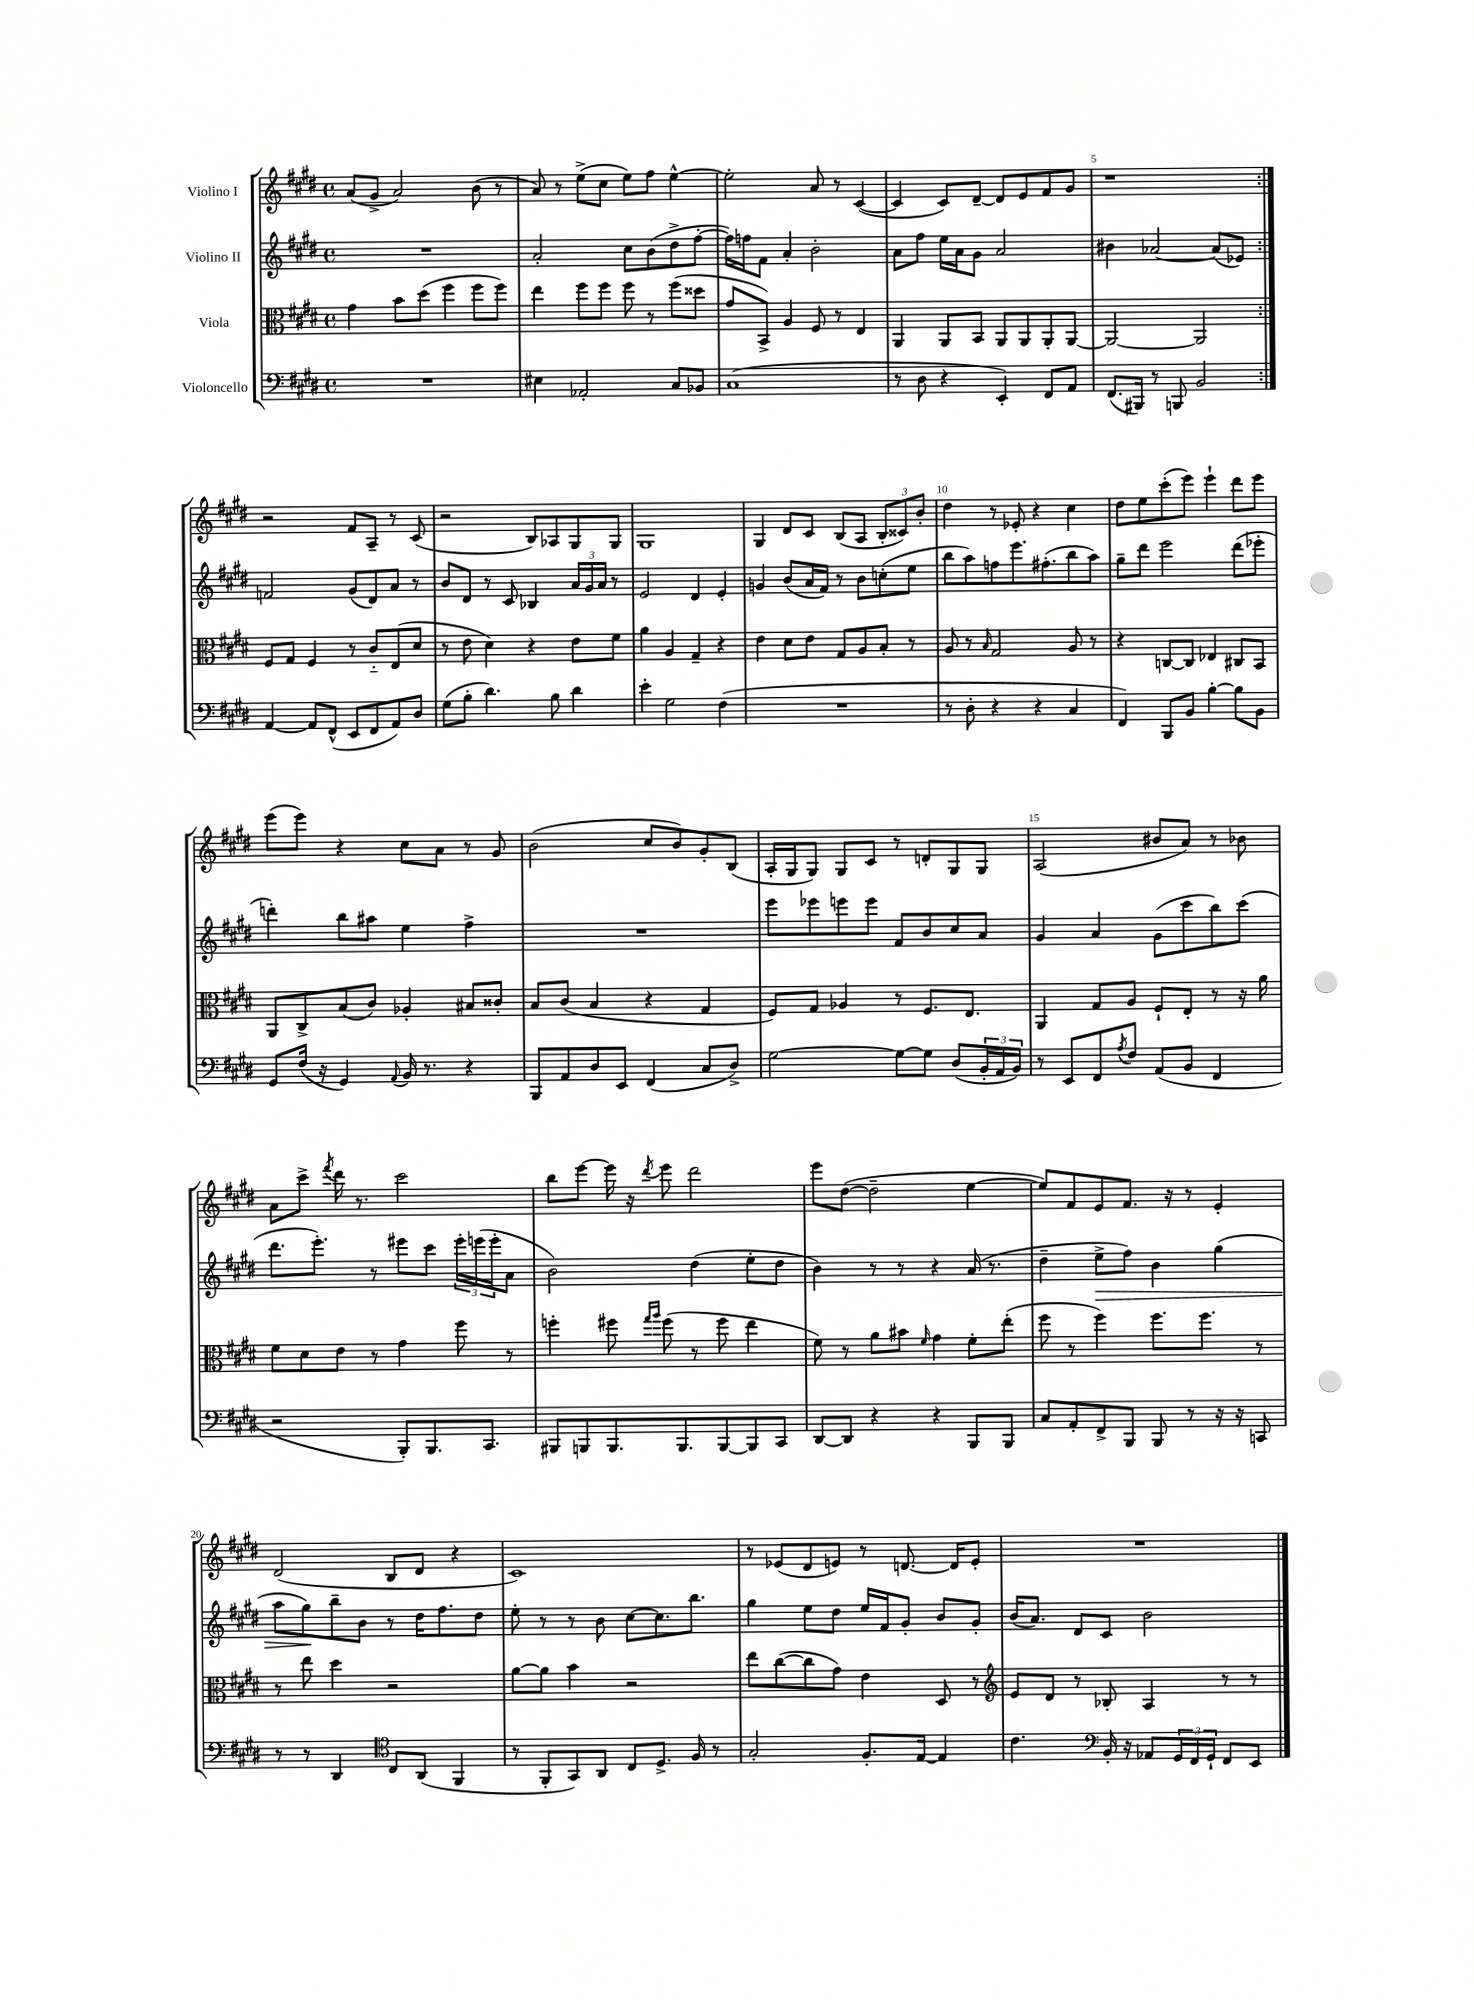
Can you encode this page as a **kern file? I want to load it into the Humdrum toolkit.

**kern	**kern	**kern	**dynam	**kern
*part4	*part3	*part2	*part2	*part1
*staff4	*staff3	*staff2	*staff2	*staff1
*I"Violoncello	*I"Viola	*I"Violino II	*	*I"Violino I
*clefF4	*clefC3	*clefG2	*	*clefG2
*k[f#c#g#d#]	*k[f#c#g#d#]	*k[f#c#g#d#]	*	*k[f#c#g#d#]
*M4/4	*M4/4	*M4/4	*	*M4/4
*met(c)	*met(c)	*met(c)	*	*met(c)
=1	=1	=1	=1	=1
1r	4g#\	1r	.	(8a/L
.	.	.	.	8g#^/J
.	8b\L	.	.	2a/)
.	(8dd#\J	.	.	.
.	4ff#\	.	.	.
.	8ff#\L	.	.	(8b\
.	8ff#\J)	.	.	8r
=2	=2	=2	=2	=2
4E#X\	4ee\	2a'/	.	8a/)
.	.	.	.	8r
2AA-X'/	8ff#\L	.	.	(8ee^\L
.	8ff#\J	.	.	8cc#\J
.	8ff#\	8cc#\L	.	8ee\L)
.	8r	(8b\	.	8ff#\J
8C#/L	(8ff#\L	8dd#^\	.	[4ee^^\
8BB-X/J	8dd##X\J	[8ff#'\J	.	.
=3	=3	=3	=3	=3
(1C#	8g#/L	16ff#\LL])	.	2ee'\]
.	.	16ffn\J	.	.
.	8BB^/J)	8f#\J	.	.
.	4A/	4a'/	.	.
.	8F#/	2b'\	.	8a/
.	8r	.	.	8r
.	4E/	.	.	([4c#/
=4	=4	=4	=4	=4
8r	4AA/	8a\L	.	4c#/]
8D#\	.	8ff#\J	.	.
4r	8AA/L	16ee\LL	.	8c#/L)
.	.	16a\J	.	.
.	8BB/J	8g#\J	.	[8d#~/J
4EE'/)	8AA/L	2a/	.	8d#/L]
.	8AA/	.	.	8e/
8FF#/L	8AA'/	.	.	8f#/
8AA/J	[8AA/J	.	.	8g#/J
=5	=5	=5	=5	=5
(8.FF#/L	2AA/_	4b#X\	.	1r
16BBB#X/Jk)	.	.	.	.
8r	.	[2a-X/	.	.
8BBBn/	.	.	.	.
2BB/	2AA/]	.	.	.
.	.	(8a-/L]	.	.
.	.	8e-X/J)	.	.
!!LO:LB:g=z
=6:|!	=6:|!	=6:|!	=6:|!	=6:|!
[4AA/	8F#/L	2fn/	.	2r
.	8G#/J	.	.	.
8AA/L]	4F#/	.	.	.
(8FF#^^/J	.	.	.	.
8EE/L	8r	(8g#/L	.	8f#/L
8FF#/	8c#/L	8d#/)	.	8A~/J
8AA/)	(8E/	8a/J	.	8r
8D#/J	8d#/J	8r	.	(8c#/
=7	=7	=7	=7	=7
(8G#\L	8r	8b/L	.	2r
8B'\J	8e\	8d#/J	.	.
4.d#\)	4d#\)	8r	.	.
.	.	8c#/	.	.
.	4r	4B-X/	.	8B/L)
8B\	.	.	.	8A-X/
4d#\	8e\L	24a/LL	.	8G#/
.	.	24g#/	.	.
.	.	24a/JJ	.	.
.	8f#\J	8r	.	8G#/J
=8	=8	=8	=8	=8
4e'\	4a\	2e/	.	1G#
2G#\	4A/	.	.	.
.	4G#~/	4d#/	.	.
(4F#\	4r	4e'/	.	.
=9	=9	=9	=9	=9
1r	4e\	4gn/	.	4G#/
.	8d#\L	(8b/L	.	8d#/L
.	8e\J	16a/L	.	8c#/J
.	.	16f#/JJ)	.	.
.	8G#/L	8r	.	(8B/L
.	8A/	8b\L	.	8A/J
.	8B'/J	(8ccn'\	.	12B'/L
.	.	.	.	12c##X/)
.	8r	8ee\J	.	.
.	.	.	.	12b'/J
=10	=10	=10	=10	=10
8r	8A/	8bb\L	.	4dd#\
8D#'\	8r	8aa\)	.	.
.	16qqB/	.	.	.
4r	2G#/	8ffn\	.	8r
.	.	8.eee\	.	8e-X'/
4r	.	.	.	4r
.	.	(8.ff#X'\	.	.
4C#/	8A/	8bb\	.	4cc#\
.	8r	8aa\J)	.	.
=11	=11	=11	=11	=11
4FF#/)	4r	8gg#~\L	.	8dd#\L
.	.	8ddd#\J	.	8ee\
8BBB/L	[8Cn/L	2eee\	.	(8ccc#'\
8BB/J	8C/J]	.	.	8eee\J)
[4B'\	4E-X/	.	.	4eee`\
8B\L]	8C#X/L	(8ddd#\L	.	8ddd#\L
8BB\J	8BB/J	8eee-X'\J	.	8eee\J
!!LO:LB:g=z
=12	=12	=12	=12	=12
8GG#/L	8AA/L	4dddn'\)	.	(8eee\L
(16F#/Jk	8C#^/	.	.	8eee\J)
16r	.	.	.	.
4GG#/)	(8B/	8bb\L	.	4r
.	8c#/J)	8aa#X\J	.	.
8qqAA/	.	.	.	.
16BB/	4A-X'/	4ee\	.	8cc#\L
8.r	.	.	.	.
.	.	.	.	8a\J
4r	8B#X/L	4ff#^\	.	8r
.	8c##X'/J	.	.	8g#/
=13	=13	=13	=13	=13
8BBB/L	8B/L	1r	.	(2b\
8AA/	(8c#/J	.	.	.
8D#/	4B/	.	.	.
8EE/J	.	.	.	.
(4FF#/	4r	.	.	8cc#/L
.	.	.	.	8b/)
8C#/L	4G#/	.	.	8g#'/
8D#^/J)	.	.	.	(8B/J
=14	=14	=14	=14	=14
[2G#\	8F#/L)	8eee\L	.	16A'/LL
.	.	.	.	16G#/J
.	8G#/J	8eee-X\	.	8G#/J)
.	4A-X/	8eeen\	.	8G#/L
.	.	8eee\J	.	8c#/J
8G#\L_	8r	8f#/L	.	8r
8G#\J]	8.F#/L	8b/	.	8dn'/L
(8D#/L	.	8cc#/	.	8G#/
.	8.E/J	.	.	.
24BB'/L	.	8a/J	.	8G#/J
24AA/	.	.	.	.
24BB/JJ)	.	.	.	.
=15	=15	=15	=15	=15
8r	4AA/	4g#/	.	(2A/
8EE/L	.	.	.	.
8FF#/	8G#/L	4a/	.	.
8qA/	.	.	.	.
8F#/J	8A/J	.	.	.
(8AA/L	8F#`/L	(8g#\L	.	8b#X/L
8BB/J	8E'/J	8ccc#\	.	8a/J)
4FF#/	8r	8bb\)	.	8r
.	16r	(8ccc#\J	.	8b-X\
.	16a\	.	.	.
!!LO:LB:g=z
=16	=16	=16	=16	=16
2r	8f#\L	8.ddd#\L	.	8a\L
.	8d#\	.	.	8ccc#^\J
.	.	8.eee'\J)	.	.
.	.	.	.	8qfff#/
.	8e\J	.	.	16ddd#\
.	.	.	.	8.r
.	8r	8r	.	.
8BBB'/L)	4g#\	8eee#X\L	.	2ccc#\
8.BBB/	.	8ccc#\J	.	.
.	8ff#\	24eee#'\LL	.	.
.	.	(24eeen\	.	.
8.CC#/J	.	.	.	.
.	.	24eee'\J	.	.
.	8r	8a\J	.	.
=17	=17	=17	=17	=17
8BBB#X/L	4ffn'\	2b\)	.	8bb\L
8BBBn/	.	.	.	[8eee\J
8.BBB/	8ff#X\	.	.	16eee\]
.	.	.	.	16r
.	16qqgg#/LL	.	.	.
.	16qqaa/JJ	.	.	8qddd#/
.	(8ff#\	.	.	8eee\
8.BBB/	.	.	.	.
.	8r	(4dd#\	.	2ddd#\
[8BBB/	8ff#\	.	.	.
8BBB/]	4ee\	8ee'\L	.	.
8CC#/J	.	8dd#\J	.	.
=18	=18	=18	=18	=18
[8DD#/L	8f#\)	4b\)	.	8eee\L
8DD#/J]	8r	.	.	([8dd#\J
4r	8a\L	8r	.	2dd#~\]
.	8b#X\J	8r	.	.
.	16qqf#/	.	.	.
4r	4g#\	4r	.	.
8BBB/L	8f#'\L	(16a/	.	[4ee\
.	.	8.r	.	.
8BBB/J	(8ee'\J	.	.	.
=19	=19	=19	=19	=19
8C#/L	8ff#\	4dd#~\	.	8ee/L])
8AA'/	8r	.	.	8f#/
!	!	!	!LO:HP:b	!
8FF#^/	4ff#\)	8ee^\L	>	8e/
8BBB/J	.	8ff#\J)	.	8.f#/J
8BBB/	8.ff#\L	4b\	.	.
.	.	.	.	16r
8r	.	.	.	8r
.	8.ff#\J	.	.	.
16r	.	(4gg#\	.	4e'/
16r	.	.	.	.
8CCn/	8r	.	.	.
!!LO:LB:g=z
=20	=20	=20	=20	=20
8r	8r	8aa\L	.	(2d#/
8r	8ee\	8gg#\)	.	.
4DD#/	4dd#\	8bb~\	]	.
.	.	8b\J	.	.
*clefC4	*	*	*	*
8C#/L	2r	8r	.	8B/L
(8AA/J	.	16dd#\KL	.	8d#/J
.	.	8.ff#\	.	.
4FF#/	.	.	.	4r
.	.	8dd#\J	.	.
=21	=21	=21	=21	=21
8r	[8a\L	8ee'\	.	1c#)
8FF#'/L	8a\J]	8r	.	.
8GG#/)	4b\	8r	.	.
8AA/J	.	8b\	.	.
8C#/L	2r	[8cc#\L	.	.
8.D#^/J	.	8.cc#\]	.	.
16F#/	.	8.bb\J	.	.
8r	.	.	.	.
=22	=22	=22	=22	=22
2G#'/	8ee\L	4gg#\	.	8r
.	([8cc#\	.	.	(8e-X/L
.	8cc#\]	8ee\L	.	8d#/
.	8g#\J)	8dd#\J	.	8en/J)
8.F#'/L	4e\	16ee/LL	.	8r
.	.	16f#/J	.	.
.	.	8g#'/J	.	[8.dn/
[16E/Jk	.	.	.	.
4E/]	8D#/	8b/L	.	.
.	.	.	.	16d/KL]
.	8r	8g#'/J	.	8e'/J
=23	=23	=23	=23	=23
*	*clefG2	*	*	*
4.c#\	8e/L	(16b/KL	.	1r
.	.	8.a/J)	.	.
.	8d#/J	.	.	.
.	8r	8d#/L	.	.
*clefF4	*	*	*	*
16BB'/	8B-X'/	8c#/J	.	.
16r	.	.	.	.
8AA-X/L	4A/	2b\	.	.
24GG#/L	.	.	.	.
24FF#/	.	.	.	.
24GG#`/JJ	.	.	.	.
8FF#/L	8r	.	.	.
8EE/J	8r	.	.	.
==	==	==	==	==
*-	*-	*-	*-	*-
